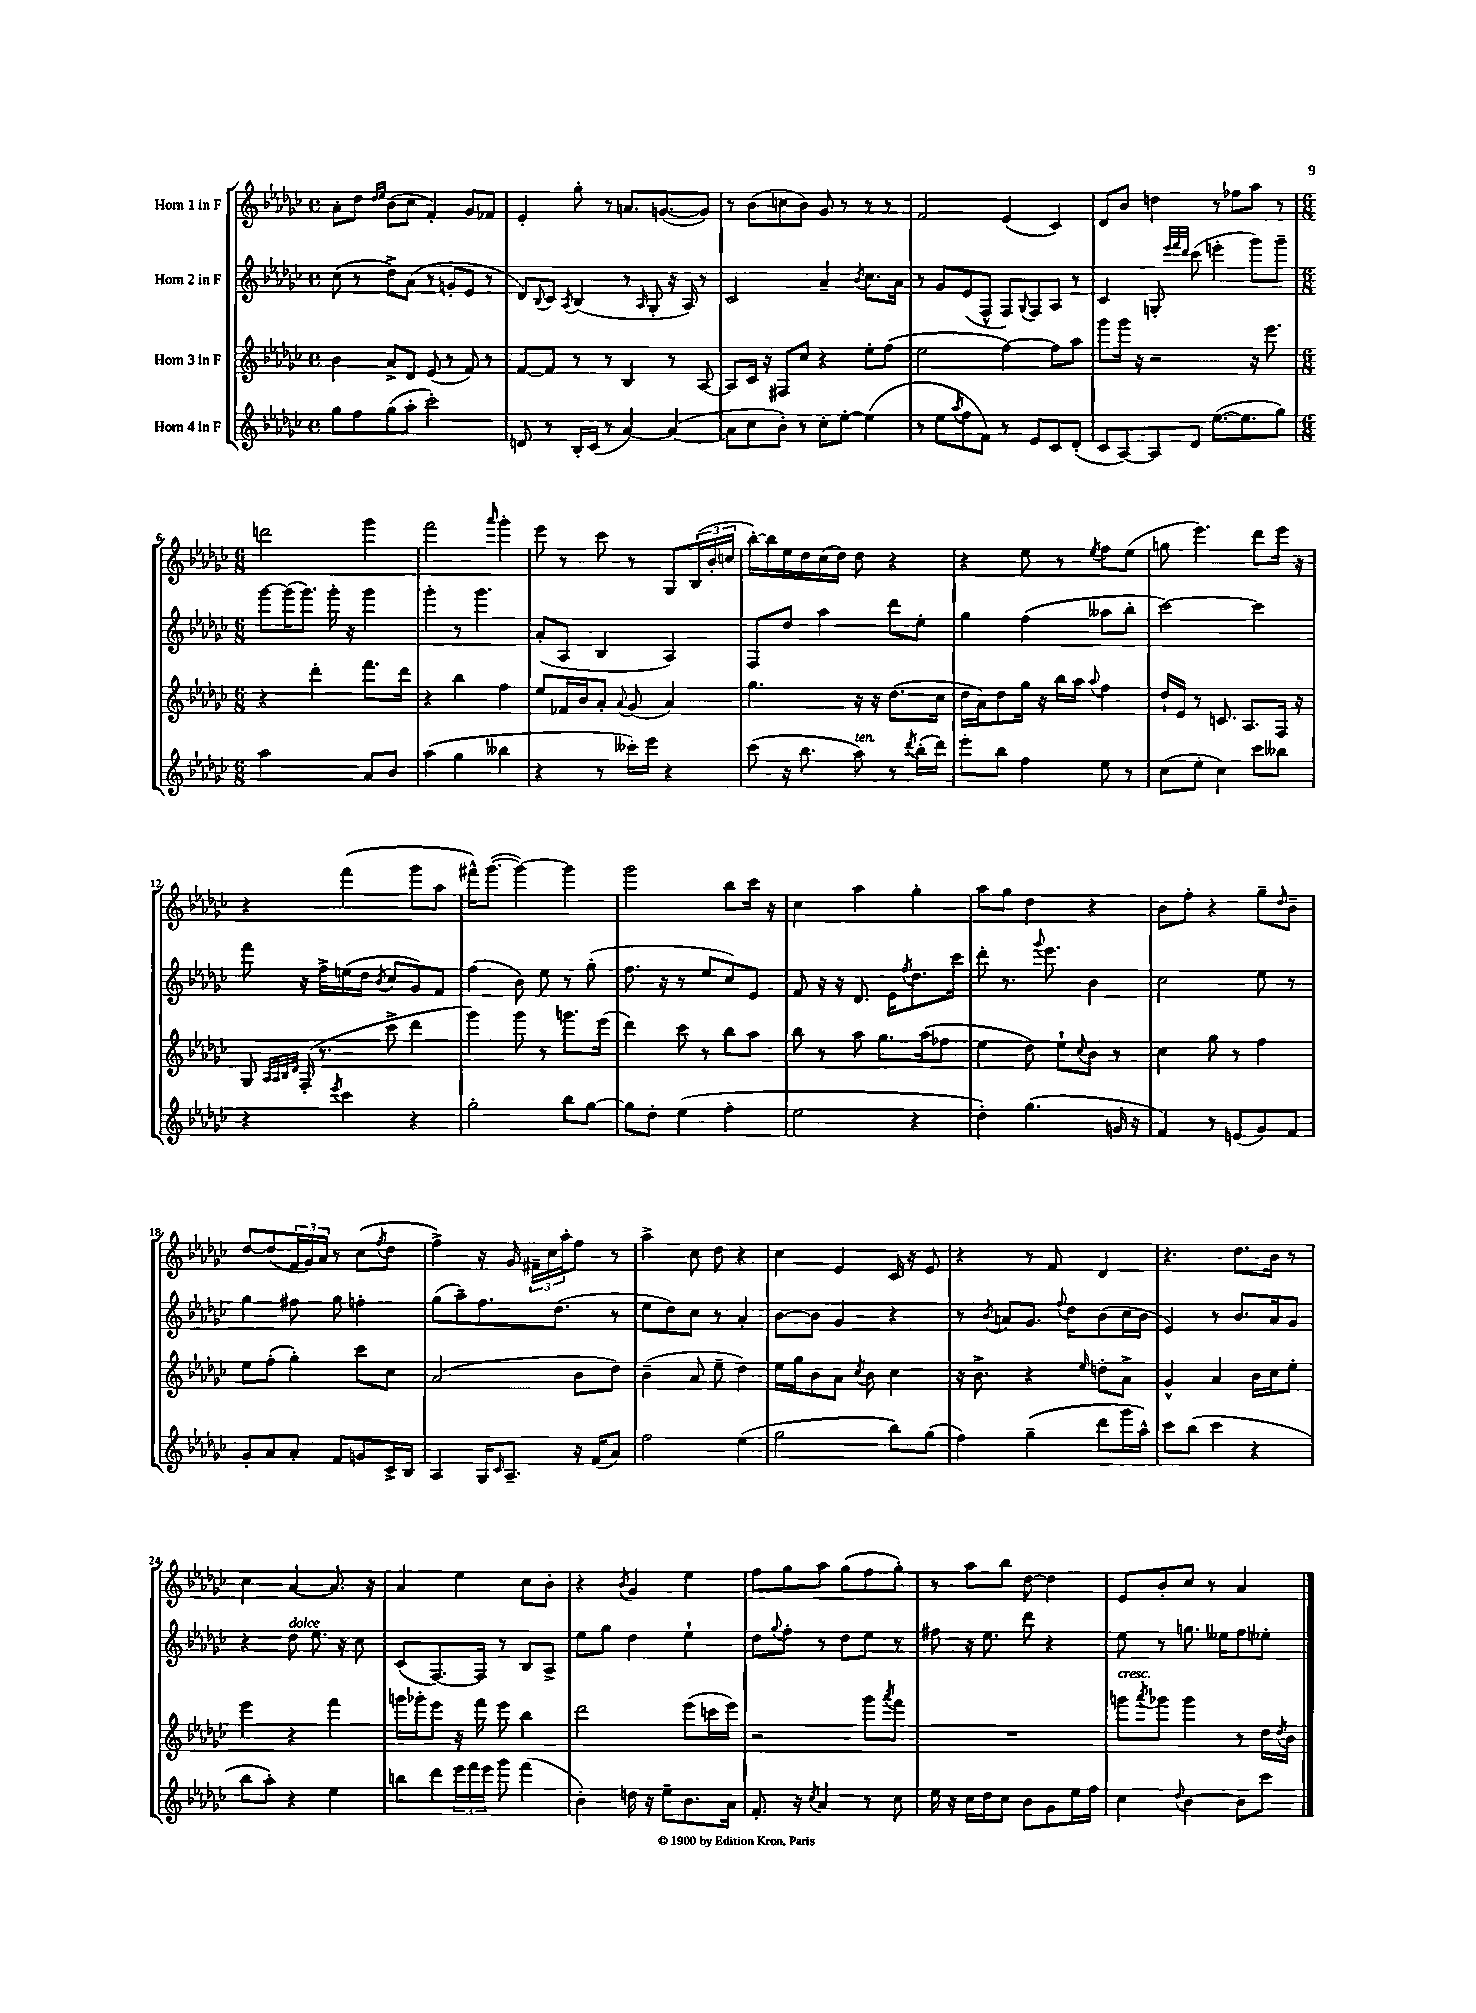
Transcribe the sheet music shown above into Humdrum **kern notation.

**kern	**kern	**kern	**kern
*staff4	*staff3	*staff2	*staff1
*clefG2	*clefG2	*clefG2	*clefG2
*k[b-e-a-d-g-c-]	*k[b-e-a-d-g-c-]	*k[b-e-a-d-g-c-]	*k[b-e-a-d-g-c-]
*M4/4	*M4/4	*M4/4	*M4/4
*met(c)	*met(c)	*met(c)	*met(c)
8gg-\L	4b-\	(8cc-\	8a-'\L
8ff\	.	8r	8dd-\J
.	.	.	16qqdd-/LL
.	.	.	16qqee-/JJ
(8gg-\	8a-^/L	8dd-^\L)	(8b-\L
8aa-'\J	8d-/J	(8a-\J	8cc-\J
2ccc-'\)	(8e-/	8r	4f'/)
.	8r	8g'/L	.
.	8f/)	8e-/J	8g-/L
.	8r	8r	8f-/J
=	=	=	=
8d/	[8f/L	8d-/L)	4e-'/
.	.	8qqB-/	.
8r	8f/]J	8c-/J	.
.	.	8qA-/	.
16B-'/LL	8r	(4B-/	8gg-'\
(16c-/JJ	.	.	.
8r	8r	.	8r
[4a-/)	4B-/	8r	8.a/L
.	.	16qqA-/	.
.	.	8G-'/	.
.	.	.	([8.g/
(4a-/_	8r	16r	.
.	.	16A-/)	.
.	[8A-/	8r	8g/]J)
=	=	=	=
8a-\]L	8A-/]L	2c-/	8r
8cc-\	16c-/Jk	.	(8b-\L
.	16r	.	.
8b-'\J)	8F#/L	.	8cc\
8r	8cc-/J	.	8b-\J)
8cc-'\L	4r	4a-~/	8g-/
[8ee-'\J	.	.	8r
.	.	8qb-/	.
(4ee-\]	8ee-'\L	8.cc-\L	8r
.	(8ff\J	.	8r
.	.	16a-\Jk	.
=	=	=	=
8r	2ee-\	8r	2f/
8ee-\L	.	8g-/L	.
8qaa-/	.	.	.
8ff\	.	(8e-/	.
8f\J)	.	8F^^/J	.
8r	[4ff\)	8F/L)	(4e-/
.	.	8qqG-/	.
8e-/L	.	8F/	.
8c-/	8ff\]L	8A-/J	4c-/)
(8d-'/J	8aa-\J	8r	.
=	=	=	=
8c-/L	8ggg-\L	4c-/	8d-/L
[8A-/)	16ggg-\Jk	.	8b-/J
.	16r	.	.
8A-/]	2r	8G'/	4dd\
.	.	32qqeee-/LLL	.
.	.	32qqfff/	.
.	.	32qqddd-/JJJ	.
8d-/J	.	(8ccc-\	.
([8.ee-\L	.	4eee'\	8r
.	.	.	8ff-\L
8.ee-\]	.	.	.
.	16r	8ggg-\L)	8aa-\J
.	8.eee-\	.	.
8gg-\J)	.	8ggg-~\J	8r
=	=	=	=
*M6/8	*M6/8	*M6/8	*M6/8
2aa-\	4r	[8ggg-\L	2ddd\
.	.	(16ggg-\]K	.
.	.	8.ggg-\J)	.
.	4ddd-'\	.	.
.	.	16ggg-'\	.
.	.	16r	.
8a-/L	8.fff\L	4ggg-\	4ggg-\
8b-/J	.	.	.
.	16ddd-\Jk	.	.
=	=	=	=
(4aa-\	4r	4ggg-'\	2fff\
4gg-\	4bb-\	8r	.
.	.	4.ggg-\	.
.	.	.	16qqaaa-/
4bb--\	4ff\	.	4ggg-'\
=	=	=	=
4r	8ee-/L	(8a-'/L	8eee-\
.	16f-/L	8A-/J	8r
.	16b-/J	.	.
8r	8a-'/J	4B-/	8ccc-\
.	8qqa-/	.	.
16ccc--'\LL)	(8g-/	.	8r
16eee-\JJ	.	.	.
4r	4a-/)	4A-/)	8G-/L
.	.	.	(24B-/L
.	.	.	24b-'/
.	.	.	24cc/JJ
=	=	=	=
(8ccc-\	4.gg-\	8F/L	[16bb-'\LL)
.	.	.	16bb-\]
16r	.	8dd-/J	16ee-\
8.bb-\	.	.	16dd-\
.	.	4aa-\	(16cc-\
.	.	.	16dd-\JJ)
8aa-\)	16r	.	8dd-\
.	16r	.	.
8r	(8.dd-\L	8ddd-\L	4r
8qddd-/	.	.	.
(16bb-'\LL	.	8ee-'\J	.
16ddd-\JJ)	16cc-\Jk	.	.
=	=	=	=
8eee-'\L	16dd-\LL	4gg-\	4r
.	16a-\J)	.	.
8bb-\J	8dd-\	.	.
4ff\	16gg-\Jk	(4ff\	8ee-\
.	16r	.	.
.	16bb-\LL	.	8r
.	16aa-\JJ	.	.
.	8qqaa-/	.	8qee-/
8ee-\	4ff\	8aa--\L	8ff\L
8r	.	8bb-'\J	(8ee-\J
=	=	=	=
(8cc-\L	16dd-`/LL	[2ccc-\)	8gg\
.	16e-/JJ	.	.
8ee-'\J	8r	.	4.eee-\)
4cc-\)	8.c/	.	.
.	8.A-/L	.	.
8ccc-\L	.	4ccc-\]	8ddd-\L
8bb--\J	16F/Jk	.	16eee-\Jk
.	16r	.	16r
=	=	=	=
4r	8G-/	8fff\	4r
.	32qqA-/LLL	.	.
.	32qqA-/	.	.
.	32qqB-/	.	.
.	32qqd-/JJJ	.	.
.	(16F'/	16r	.
.	8.r	16ff^\LL	.
8qeee-/	.	.	.
4ccc-\	.	(16ee\	(4fff\
.	.	16dd-\JJ	.
.	.	8qb-/	.
.	8ccc-^\	8cc-/L	.
4r	4ddd-\	8g-/)	8ggg-\L
.	.	8f/J	8aa-\J
=	=	=	=
2gg-'\	4ggg-\)	(4ff\	16fff#^^\LK)
.	.	.	([8.ggg-\J
.	8ggg-\	8b-\)	4ggg-\_)
.	8r	8ee-\	.
8bb-\L	8.ggg\L	8r	4ggg-\]
[8gg-\J	.	(8gg-'\	.
.	(16eee-\Jk	.	.
=	=	=	=
8gg-\]L	4ddd-\)	8.ff\	2ggg-\
8dd-'\J	.	.	.
.	.	16r	.
(4ee-\	8ccc-\	8r	.
.	8r	8ee-/L	.
4ff'\	8bb-\L	8cc-/)	8bb-\L
.	8aa-\J	8e-/J	16ccc-\Jk
.	.	.	16r
=	=	=	=
2ee-\	8bb-\	8f/	4cc-\
.	8r	16r	.
.	.	16r	.
.	8aa-\	8.d-/	4aa-\
.	8.gg-\L	.	.
.	.	16e-\LK	.
.	.	8qff/	.
4r	.	8.dd-\	4gg-'\
.	(16aa-\k	.	.
.	8ff-\J	.	.
.	.	16ccc-\Jk	.
=	=	=	=
4dd-'\)	4ee-\	8ddd-'\	8aa-\L
.	.	8.r	8gg-\J
(4.gg-\	8dd-\)	.	4dd-\
.	.	8qqggg-/	.
.	.	8.eee-\	.
.	8ee-`\L	.	.
.	8qqcc-/	.	.
.	8b-\J	4b-\	4r
16g/	8r	.	.
16r	.	.	.
=	=	=	=
4f/)	4cc-\	2cc-\	8b-\L
.	.	.	8ff'\J
8r	8gg-\	.	4r
(8e/L	8r	.	.
8g-/)	4ff\	8ee-\	8gg-~\L
.	.	.	16qqdd-/
8f/J	.	8r	8b-~\J
=	=	=	=
8g-'/L	8ee-\L	4gg-\	[8dd-/L
8a-/	(8ff'\J	.	(8dd-/]
8a-'/J	4gg-'\)	8ff#\	24f/L
.	.	.	24g-/)
.	.	.	24a-/JJ
8f/L	.	8gg-\	8r
8g/	8ccc-\L	4ff'\	(8cc-\L
.	.	.	8qff/
16c-^/L	8cc-\J	.	8dd-\J
16B-/JJ	.	.	.
=	=	=	=
4A-/	(2a-/	(8gg-\L	4ff^\)
.	.	8aa-~\)	.
16G-/LK	.	8.ff\	16r
16qqc-/	.	.	.
8.A-~/J	.	.	16g-/
.	.	.	24f#~\LL
.	.	.	24cc-\
.	.	(8.dd-\J	.
.	.	.	24aa-'\J
16r	8b-\L	.	8ff\J
(16f/LK	.	.	.
8a-/J)	8dd-\J)	8r	8r
=	=	=	=
2ff\	(4b-~\	8ee-\L	4aa-^\
.	.	8dd-\)	.
.	8a-/	8cc-\J	8cc-\
.	8ee-~\	8r	8dd-\
(4ee-\	4dd-\)	4a-'/	4r
=	=	=	=
2gg-\	16ee-\LL	[8b-\L	4cc-\
.	16gg-\J	.	.
.	8b-\	8b-\]J	.
.	8a-\J	4g-/	4e-/
.	8qcc-/	.	.
.	8b-\	.	.
8bb-\L)	4cc-\	4r	16c-/
.	.	.	16r
(8gg-\J	.	.	8e-/
=	=	=	=
4ff\)	16r	8r	4r
.	8.b-^\	.	.
.	.	8qb-/	.
.	.	8a/L	.
(4gg-~\	4r	8.g-/J	8r
.	.	.	8f/
.	.	8qqff/	.
.	.	16dd-\LK	.
.	16qqee-/	.	.
8ddd-\L	8dd'\L	(8b-\	4d-/
16ggg-\L	8a-^\J	16cc-\L	.
16aa-^^\JJ)	.	16b-\JJ	.
=	=	=	=
8ccc-\L	4g-^^/	4e-/)	4.r
(8bb-\J	.	.	.
4ccc-\	4a-/	8r	.
.	.	8.b-/L	8.dd-\L
4r	16b-\LL	.	.
.	16cc-\J	16a-/k	16b-\Jk
.	8ee-'\J	8g-/J	8r
=	=	=	=
8bb-\L	4eee-\	4r	4cc-\
8aa-'\J)	.	.	.
4r	4r	8dd-\	[4a-/
.	.	8.ee-\	.
4ee-\	4fff\	.	8.a-/]
.	.	16r	.
.	.	8cc-\	.
.	.	.	16r
=	=	=	=
8bb\L	16ggg\LL	(8c-/L	4a-/
.	16ggg-'\J	.	.
8ddd-\	8eee-\J	[8.F/)	.
24eee-\L	16r	.	4ee-\
24fff\	.	.	.
.	16fff\	16F/]Jk	.
24eee-\JJ	.	.	.
8ggg-\	8eee-\	8r	.
(4fff\	4bb-\	8B-/L	8cc-\L
.	.	8A-^/J	8b-'\J
=	=	=	=
4b-'\)	2ddd-\	8ee-\L	4r
.	.	8gg-\J	.
.	.	.	8qb-/
16dd\	.	4dd-\	4g-/
16r	.	.	.
8ee-~\L	.	.	.
8.b-\	(8eee-\L	4ee-`\	4ee-\
.	16ccc\L	.	.
16a-\Jk	16eee-\JJ)	.	.
=	=	=	=
8.f'/	2r	8dd-\L	8ff\L
.	.	8qqgg-/	.
.	.	8ff'\J	8gg-\
16r	.	.	.
8qcc-/	.	.	.
4a-/	.	8r	8aa-\J
.	.	8dd-\L	(8gg-\L
8r	8ggg-\L	8ee-\J	8ff\
.	8qaaa-/	.	.
8cc-\	8fff\J	8r	8gg-'\J)
=	=	=	=
16ee-\	2.r	8ff#\	8r
16r	.	.	.
16cc-\LL	.	16r	8aa-\L
16dd-\J	.	8.ee-\	.
8cc-\J	.	.	8bb-\J
8b-\L	.	8ddd-\	[8dd-\
8g-\	.	4r	4dd-\]
16ee-\L	.	.	.
16ff\JJ	.	.	.
=	=	=	=
4cc-\	8ggg\L	8ee-\	8e-/L
.	8qaaa-/	.	.
.	8ggg-\J	8r	8b-'/
8qqdd-/	.	.	.
[4b-\	4ggg-\	8.gg\	8cc-/J
.	.	.	8r
.	.	16ee--\LK	.
8b-\]L	8r	8ff\	4a-/
8ccc-\J	16dd-\LL	8ee-'\J	.
.	8qdd-/	.	.
.	16b-\JJ	.	.
==	==	==	==
*-	*-	*-	*-
